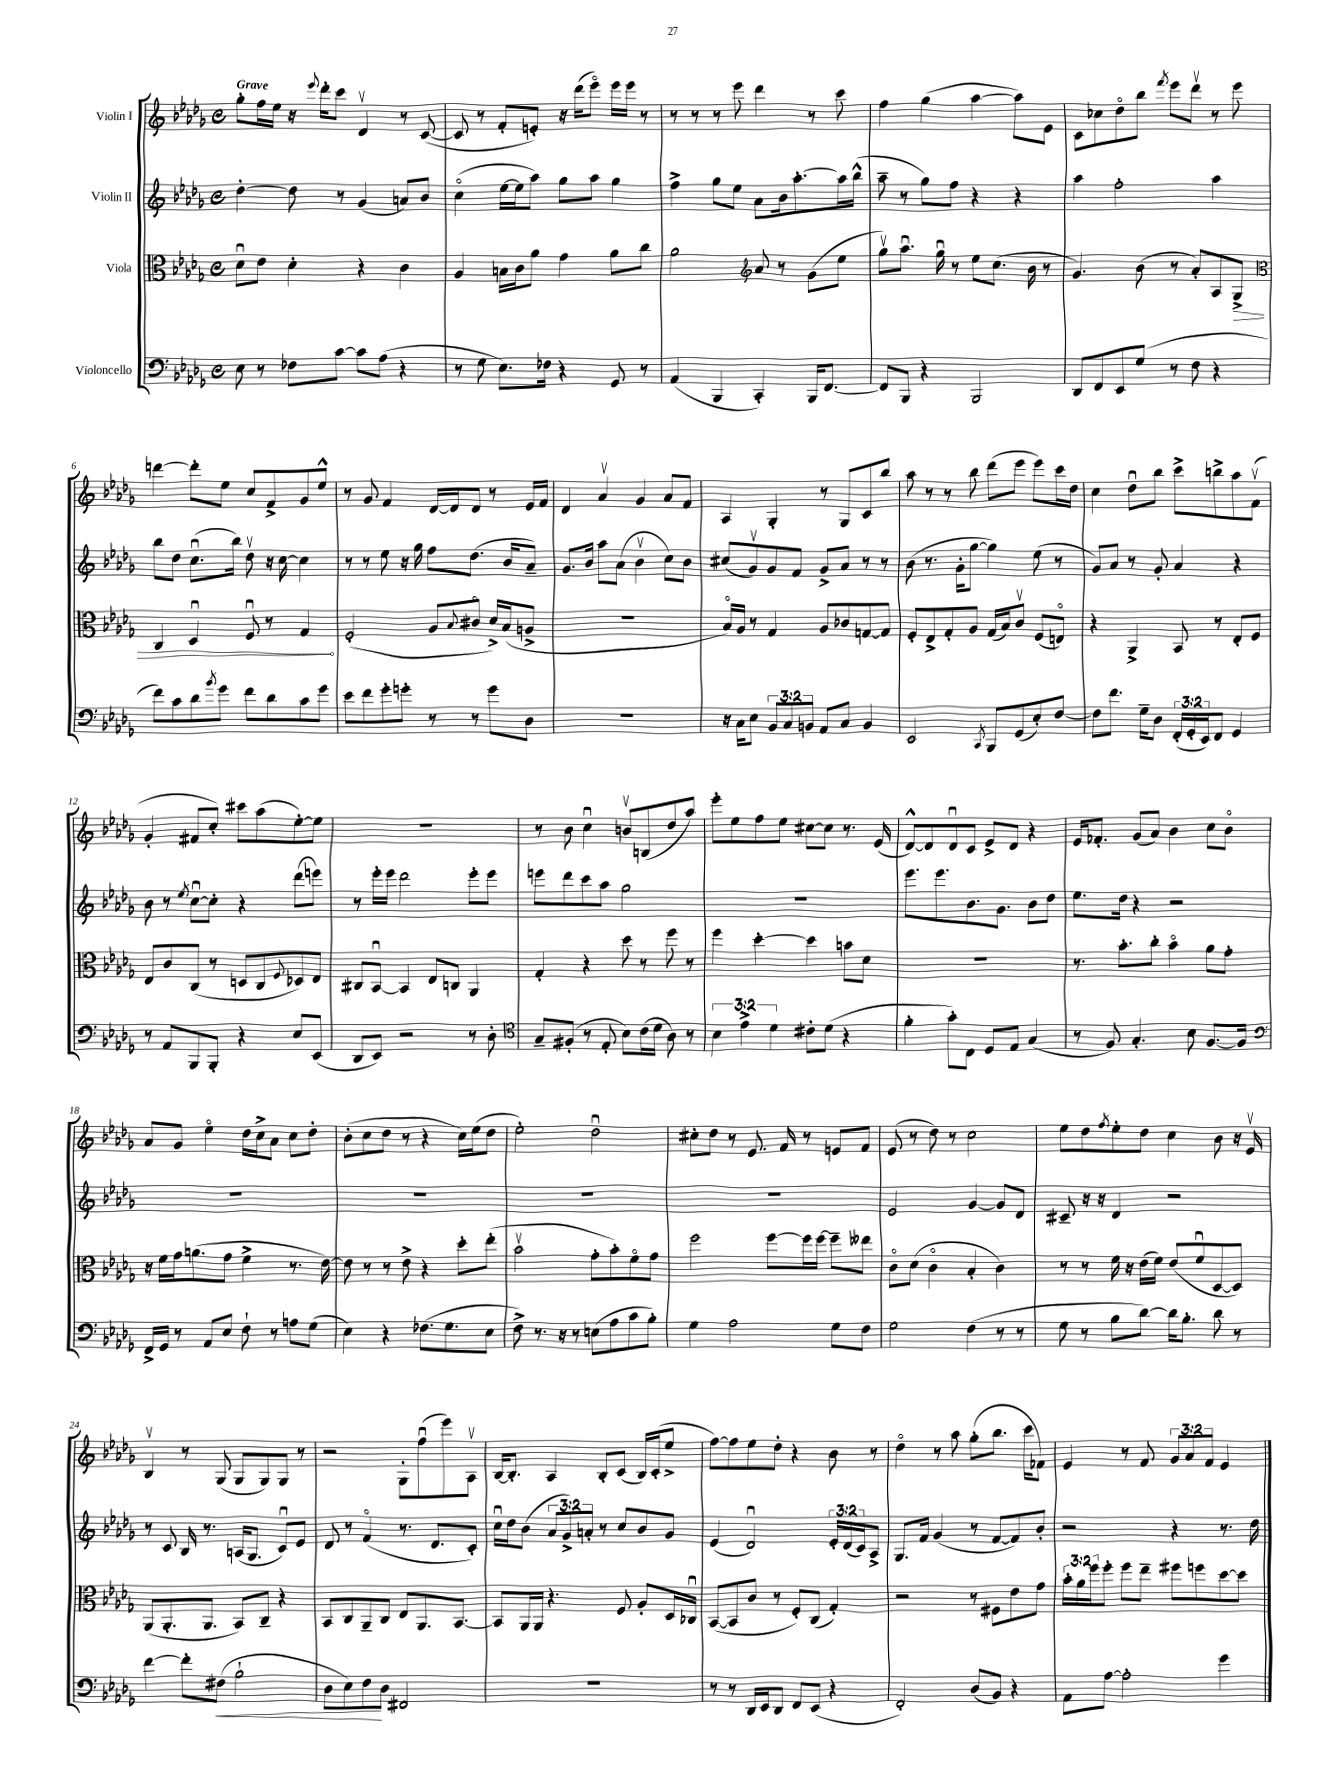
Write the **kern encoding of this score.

**kern	**kern	**kern	**kern
*staff4	*staff3	*staff2	*staff1
*clefF4	*clefC3	*clefG2	*clefG2
*k[b-e-a-d-g-]	*k[b-e-a-d-g-]	*k[b-e-a-d-g-]	*k[b-e-a-d-g-]
*M4/4	*M4/4	*M4/4	*M4/4
*met(c)	*met(c)	*met(c)	*met(c)
8E-\	8d-u\L	[4dd-'\	8gg-'\L
8r	8e-\J	.	16ff\L
.	.	.	16ee-\JJ
8F-\L	4d-'\	8dd-\]	16r
.	.	.	8qqeee-/
.	.	.	16ddd-'\LK
[8c\J	.	8r	8ccc\J
8c\]L	4r	(4g-/	4d-v/
(8A-\J	.	.	.
4r	4c\	8a/L)	8r
.	.	8b-/J	([8c/
=	=	=	=
8r	4A-/	(4cco\	8c/]
8G-\	.	.	8r
8.E-\L)	16B\LL	[16ee-\LL	8f'/L
.	16c\J	16ee-\]J	.
.	8a-\J	8aa-\J)	8e'/J)
16F-\Jk	.	.	.
4r	4g-\	8gg-\L	16r
.	.	.	(16ddd-\LK
.	.	8aa-\J	8eee-o\J)
8GG-/	8a-\L	4gg-\	16eee-\LL
.	.	.	16eee-\JJ
8r	8cc\J	.	8r
=	=	=	=
(4AA-/	2a-\	4ff^\	8r
.	.	.	8r
4BBB-/	.	8gg-\L	8r
.	.	8ee-\J	8eee-\
*	*clefG2	*	*
4CC'/)	8a-/	8a-\L	4ddd-\
.	8r	16b-\k	.
.	.	[8.aa-'\	.
16BBB-/LK	(8g-\L	.	8r
[8.FF/J	.	.	.
.	8ee-\J	16aa-\]L	8ccc\
.	.	(16bb-^^\JJ	.
=	=	=	=
8FF/]L	8gg-v\L)	8aa-~\	4ff\
8BBB-/J	8.aa-u\J	8r	.
4r	.	8gg-\L)	(4gg-\
.	16gg-u\	.	.
.	8r	8ff\J	.
2BBB-/	8ee-\L	4r	[4aa-\
.	(8.cc\J	.	.
.	.	4r	8aa-\]L)
.	16b-\	.	.
.	8r	.	8e-\J
=	=	=	=
8DD-/L	4.g-/)	4aa-\	8c\L
8FF/	.	.	8cc-\
8EE-/	.	2ff'\	8dd-o\
(8G-/J	(8b-\	.	8bb-\J
.	.	.	8qfff/
8r	8r	.	8eee-\L
8F\	8a-'/L)	.	8ddd-v\J
4r	8A-/	4aa-\	8r
.	8G-^/J	.	8eee-\
=	=	=	=
*	*clefC3	*	*
8f\L)	4C/	8bb-\L	[4ddd\
8c\	.	8dd-\J	.
8d-\	4D-u/	(8.ccu\L	8ddd'\]L
8qb-/	.	.	.
8g-\J	.	.	8ee-\J
.	.	16bb-\Jk)	.
8f\L	8Fu/	8dd-v\	8cc/L
8d-\	8r	16r	8f^/
.	.	[16cc\	.
8c\	4G-/	4cc\]	8g-/
8g-\J	.	.	8ee-^^/J
=	=	=	=
8e-\L	(2F'/	8r	8r
8f\	.	8r	8g-/
8g-'\	.	8ee-\	4f/
8g'\J	.	16r	.
.	.	16gg-\	.
8r	8A-/L	8ff\L	[16d-/LL
.	.	.	16d-/]J
.	8qqB-/	.	.
8r	8c#o/J	(8.dd-\J	8d-/J
8g\L	16d-^/LL)	.	8r
.	(16B-/J	16b-/LK	.
8D-\J	8A^/J	8a-~/J)	16e-/LL
.	.	.	16f/JJ
=	=	=	=
1r	1r	8.g-/L	4d-/
.	.	16b-/Jk	.
.	.	8aa-\L	4a-v/
.	.	(8a-\J	.
.	.	4b-v\	4g-/
.	.	8cc\L)	8a-/L
.	.	8b-\J	8f/J
=	=	=	=
16r	16B-o/LL)	(8cc#/L	4A-/
16C\LK	16A-/JJ	.	.
8E-\J	8r	8g-v/)	.
12BB-/L	4G-/	8g-/	4G-'/
12C/	.	.	.
.	.	8f/J	.
12BB/J	.	.	.
8AA-/L	8A-/L	8g-^/L	8r
8C/J	8c-/	8a-/J	8G-/L
4BB/	[8G/	8r	8c/
.	8G/]J	8r	8bb-/J
=	=	=	=
2EE-/	8F'/L	(8b-\	8aa-\
.	8E-^/	8.r	8r
.	8G-'/	.	8r
.	.	16g-'\LK	.
.	8A-/J	[8gg-\J	8bb-\
8qCC/	.	.	.
8BBB-/L	(16G-/LL	4gg-\])	(8ddd-\L
.	16B-/J)	.	.
(8GG-/	8cv/J	.	8eee-\J
8E-'/)	(8F/L	(8ee-\	8eee-\L)
[8F/J	8Eo/J)	8r	16ccc\L
.	.	.	16dd-\JJ
=	=	=	=
8F\]L	4r	8g-/L)	4cc\
8.f\J	.	8a-/J	.
.	4AA-^/	8r	8dd-u\L
16G-~\LK	.	.	.
8D-\J	.	8g-'/	8bb-\J
(24FF'/LL	8BB-/	4a-/	8ccc^\L
24GG-'/	.	.	.
24EE-/J)	.	.	.
8FF/J	8r	.	8bb^\
4GG-/	8E-'/L	4r	8aa-\
.	8F/J	.	(8fv\J
=	=	=	=
8r	8E-/L	8b-\	4g-'/
8AA-/L	8c/	8r	.
.	.	8qee-/	.
8BBB-/	(8C/J	[8ccu\L	8f#/L
8BBB-'/J	8r	8cc'\]J	8cc'/J)
4r	8D/L	4r	8ccc#\L
.	8C/	.	(8aa-\
.	8qqF/	.	.
8E-/L	8D-/)	(8ddd-\L	[8ee-'\)
(8EE-/J	8E-/J	8eee\J)	8ee-\]J
=	=	=	=
8DD-/L	8C#/L	8r	1r
8EE-/J)	[8BB-u/J	16eee-'\LL	.
.	.	16eee-\JJ	.
2r	4BB-/]	2ddd-\	.
.	8E-/L	.	.
.	8C/J	.	.
8r	4AA-/	8eee-'\L	.
8D-'\	.	8eee-\J	.
=	=	=	=
*clefC4	*	*	*
8G-~/L	4G-'/	8eee\L	8r
(8F#'/J	.	8ddd-\	8b-\
8r	4r	8ccc\	4ccu\
8E-'/	.	8aa-\J	.
8B-\L)	8dd-\	2gg-\	8bv/L
(16c\L	8r	.	(8B/
16d-\JJ	.	.	.
8A-\)	8ff\	.	8dd-/
8r	8r	.	8aa-/J)
=	=	=	=
6B-\	4ff\	1r	8eee-'\L
.	.	.	8ee-\
6e-^\	.	.	.
.	[4dd-'\	.	8ff\
6d-\	.	.	.
.	.	.	8ee-\J
8c#'\L	4dd-\]	.	[8cc#\L
(8d-\J	.	.	8cc#\]J
4r	8b\L	.	8.r
.	8d-\J	.	.
.	.	.	(16e-/
=	=	=	=
4f'\	1r	8.eee-\L	[8d-^^/L)
.	.	.	8d-/]
.	.	8.eee-\	.
8g-'\L)	.	.	8d-u/
8C\J	.	8.b-\	8c/J
8D-/L	.	.	8e-^/L
.	.	8.g-\J	.
8E-/J	.	.	8d-/J
(4G-/	.	8b-\L	4r
.	.	8dd-\J	.
=	=	=	=
8r	8.r	8.ee-\L	16e-/LK
.	.	.	8.f-'/J
8F/)	.	.	.
.	8.b-'\L	16dd-\Jk	.
4.G-'/	.	4r	(8g-/L
.	8cc'\J	.	8a-/J)
.	4b-o\	2r	4b-\
8B-\	.	.	.
[8.F/L	8a-\L	.	8cc\L
.	8g-'\J	.	8b-o\J
16F/]Jk	.	.	.
=	=	=	=
*clefF4	*	*	*
16FF^/LL	16r	1r	8a-/L
16GG-/JJ	16f\LL	.	.
8r	16g-\J	.	8g-/J
.	(8.a\	.	.
8AA-/L	.	.	4ee-o\
8E-/J	8g-\J	.	.
8F`\	4f^\	.	16dd-\LL
.	.	.	16cc^\J
8r	.	.	8a-\J
8A\L	8.r	.	8cc\L
(8G-\J	.	.	8dd-'\J
.	[16e-\)	.	.
=	=	=	=
4E-\)	8e-\]	1r	(8b-'\L
.	8r	.	8cc\
4r	8r	.	8dd-\J
.	8e-^\	.	8r
(8.F-\L	4r	.	4r
8.G-\	.	.	.
.	8dd-'\L	.	16cc\LL)
.	.	.	(16ee-\J
8E-\J	(8ee-'\J	.	8dd-\J
=	=	=	=
8F^\)	2b-v\	1r	2ee-'\)
8.r	.	.	.
16r	.	.	.
8r	.	.	.
(8E\L	8g-'\L	.	2dd-u\
8A-\	8b-'\)	.	.
8c\	8fo\	.	.
8B-'\J)	8g-\J	.	.
=	=	=	=
4G-\	2ff\	1r	8cc#'\L
.	.	.	8dd-\J
2A-\	.	.	8r
.	.	.	8.e-/
.	[8ff\L	.	.
.	.	.	16f/
.	16ff\]L	.	8r
.	[16ff\JJ	.	.
8G-\L	8ff~\]L	.	8e/L
8F\J	8ee--\J	.	8f/J
=	=	=	=
2G-\	8co\L	2e-/	(8e-/
.	(8d-\J	.	8r
.	4co\	.	8dd-\)
.	.	.	8r
(4F\	4B-'/	[4g-/	2cc\
8r	4c\)	8g-/]L	.
8r	.	8d-/J	.
=	=	=	=
8G-\	8r	8c#~/	8ee-\L
8r	8r	16r	8dd-\
.	.	16r	.
.	.	.	8qff/
8B-\L	16f\	4d-/	8ee-'\
.	16r	.	.
[8d-\J)	(16e-\LL	.	8dd-\J
.	16f\JJ)	.	.
16d-\]LK	(8e-/L	2r	4cc\
8.B-'\J	.	.	.
.	8fu/	.	.
8d-\	[8D-/	.	8b-\
8r	8D-/]J)	.	16r
.	.	.	16e-v/
=	=	=	=
[4f\	(8AA-/L	8r	4B-v/
.	8.AA-'/	8c/	.
8f'\]L	.	16B-/	8r
.	8.AA-/J	8.r	.
(8F#\J	.	.	(8G-/
2B-`\	8BB-/L)	(16A/LK	8G-/L
.	.	8.G-/J	.
.	8C~/J	.	8G-/)
.	4r	8cu/L)	8G-/J
.	.	8e-/J	8r
=	=	=	=
8D-\L	8BB-/L	8d-/	2r
8E-\)	8C/	8r	.
8F\	8AA-~/	(4fo/	.
8D-\J	8C/J	.	.
2FF#/	8E-/L	8.r	8G-'\L
.	8.AA-/	.	(8ffu\
.	.	8.d-/L	.
.	.	.	8eee-\)
.	[8.BB-/J	.	.
.	.	8c'/J)	8A-v\J
=	=	=	=
1r	8BB-/]L	16ccu\LL	[16B-/LK
.	.	16dd-\J	8.B-'/]J
.	16AA-/L	(8b-\J	.
.	16AA-/JJ	.	.
.	4.r	12a-/L	4A-/
.	.	12g-^/)	.
.	.	12a'/J	.
.	.	8r	8B-'/L
.	8F/	8cc/L	(8c/J
.	8A-'/L	8b-/	16B-/LL)
.	.	.	(16c'/J
.	16D-/L	8g-/J	8ee-^/J
.	16C-u/JJ	.	.
=	=	=	=
8r	([8BB-/L	(4e-/	[8ff\L)
8r	8BB-/]	.	8ff\]
16DD-/LL	8c/J	2d-u/)	8ee-\
16EE-/J	.	.	.
8DD-/J	8r	.	8dd-'\J
8FF/L	8F'/L)	.	4r
(8EE-/J	(8C/J	.	.
4r	4G-'/)	24e-'/LL	8b-\
.	.	(24d-/	.
.	.	24c/J)	.
.	.	8A-^/J	8r
=	=	=	=
2FF'/)	2r	8.G-/L	4dd-o\
.	.	16f/Jk	.
.	.	(4g-/	8r
.	.	.	8aa-\
(8D-/L	8r	8r	(8gg-'\L
8BB-/J)	8F#\L	[8f/L	8.bb-\J
4r	8e-\	8f/])	.
.	.	.	16ccc\LK
.	8g-\J	8b-'/J	8f-\J)
=	=	=	=
8AA-\L	24b-'\LL	2r	4e-/
.	24a-\	.	.
.	24ff\J	.	.
[8A-\J	8ff'\J	.	.
2A-'\]	8ff\L	.	8r
.	8ee-~\J	.	8f/
.	8ff#\L	4r	12g-/L
.	.	.	12a-/
.	8ff\	.	.
.	.	.	12f/J
4g-\	[8dd-\	8.r	4e-/
.	8dd-\]J	.	.
.	.	16dd-\	.
==	==	==	==
*-	*-	*-	*-
